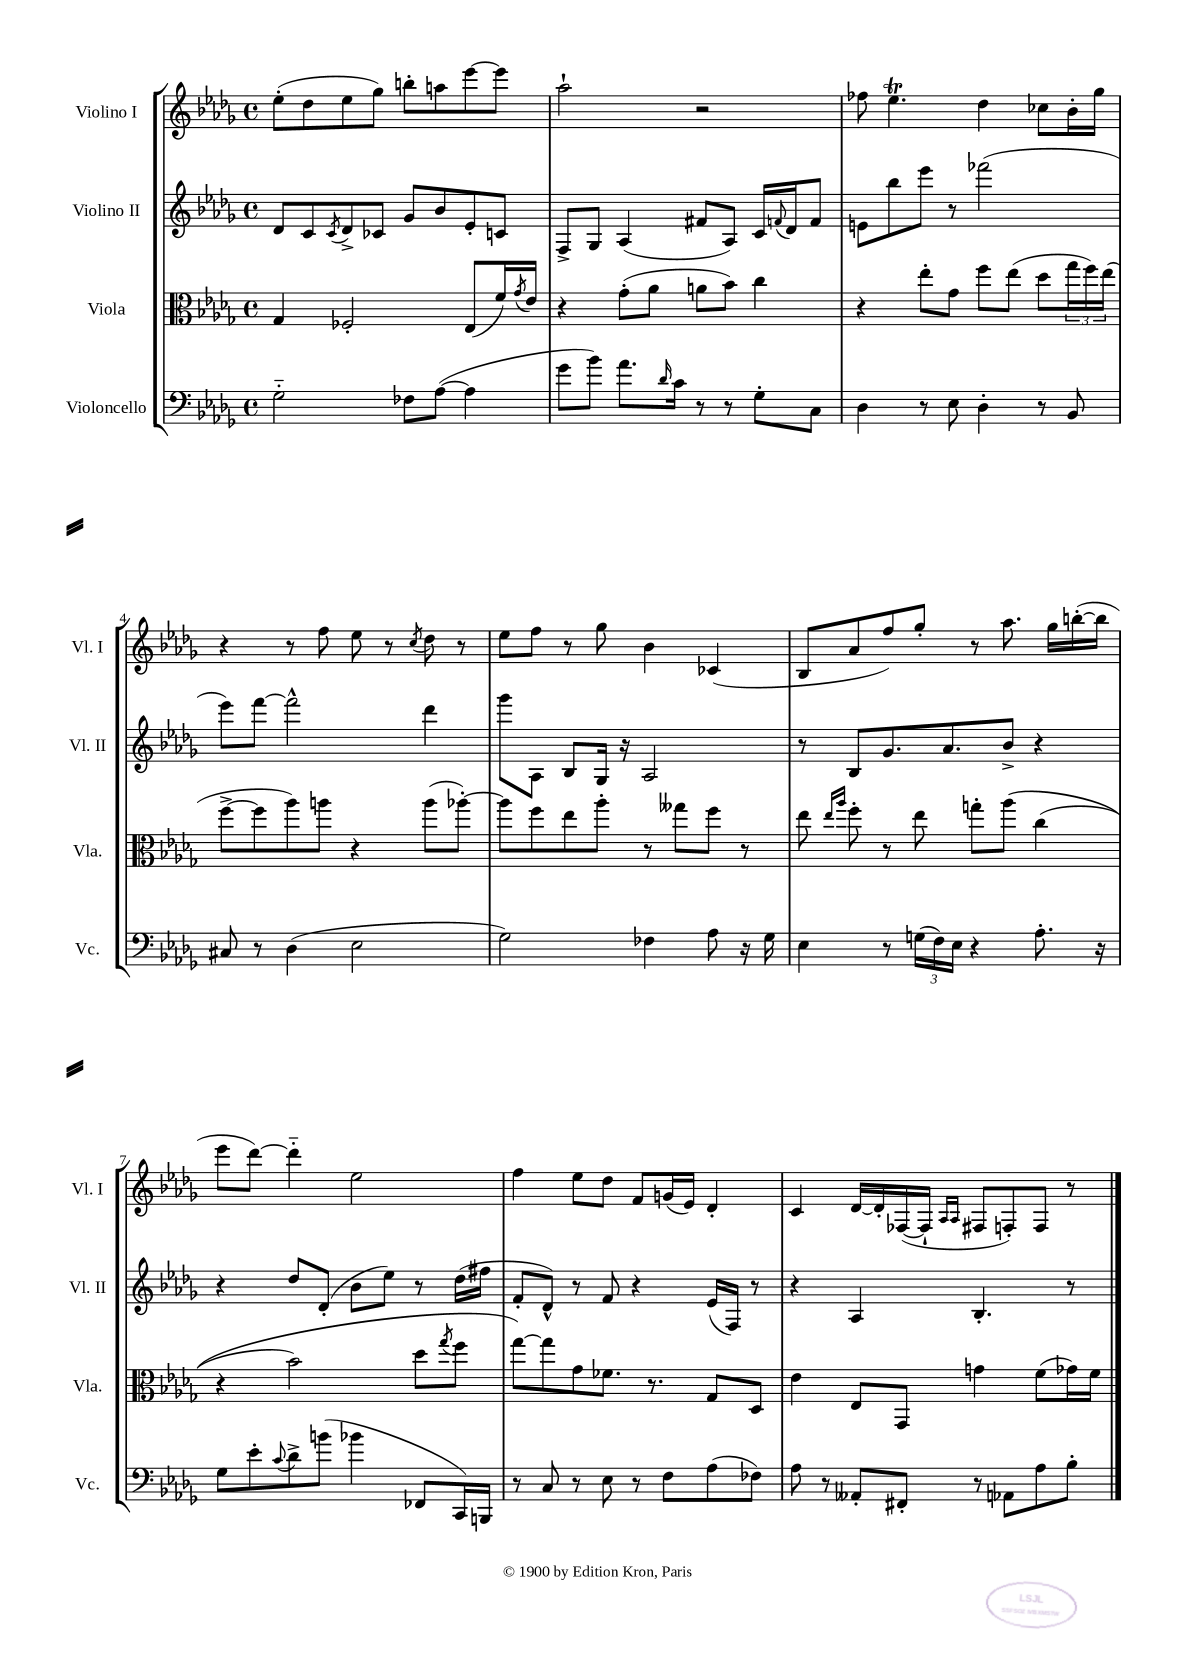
<<
\new StaffGroup <<
\new Staff = "s0" \with { instrumentName = "Violino I" shortInstrumentName = "Vl. I" } {
    \clef treble \key des \major \defaultTimeSignature \time 4/4
    ees''8-.( des''8 ees''8 ges''8) b''8-. a''8 ees'''8~ ees'''8 |
    aes''2-! r2 |
    fes''8 ees''4.\trill des''4 ces''8 bes'16-. ges''16 |
    r4 r8 f''8 ees''8 r8 \acciaccatura { c''8 } des''8 r8 |
    ees''8 f''8 r8 ges''8 bes'4 ces'4( |
    bes8 aes'8 f''8) ges''8-. r8 aes''8. ges''16 b''16~-.( b''16 |
    ees'''8 des'''8~) des'''4-_ ees''2 |
    f''4 ees''8 des''8 f'8 g'16( ees'16) des'4-. |
    c'4 des'16~ des'16-. fes16~( fes16-! \grace { aes16 aes16 } fis8 f8-.) f8 r8 \bar "|." |
}
\new Staff = "s1" \with { instrumentName = "Violino II" shortInstrumentName = "Vl. II" } {
    \clef treble \key des \major \defaultTimeSignature \time 4/4
    des'8 c'8 \acciaccatura { c'8 } des'8-> ces'8 ges'8 bes'8 ees'8-. c'8 |
    f8-> ges8 aes4( fis'8 aes8) c'16 \appoggiatura { f'8 } des'16 f'8 |
    e'8 bes''8 ees'''8 r8 fes'''2( |
    ees'''8) f'''8~ f'''2-^ des'''4 |
    ges'''8 aes8 bes8 ges16 r16 aes2 |
    r8 bes8 ges'8. aes'8. bes'8-> r4 |
    r4 des''8 des'8-.( bes'8 ees''8) r8 des''16( fis''16 |
    f'8-. des'8-^) r8 f'8 r4 ees'16( f16) r8 |
    r4 aes4 bes4.-. r8 \bar "|." |
}
\new Staff = "s2" \with { instrumentName = "Viola" shortInstrumentName = "Vla." } {
    \clef alto \key des \major \defaultTimeSignature \time 4/4
    ges4 fes2-. ees8( f'16) \acciaccatura { ges'8 } ees'16 |
    r4 ges'8-.( aes'8 a'8 bes'8) c''4 |
    r4 ees''8-. ges'8 f''8 ees''8( des''8 \tuplet 3/2 { ges''16 f''16) ees''16( } |
    f''8~-> f''8 aes''8) a''8 r4 a''8( aes''8~-.) |
    aes''8 f''8 ees''8 aes''8-. r8 geses''8 f''8 r8 |
    ees''8 \grace { ees''16 aes''16 } f''8-. r8 ees''8 g''8-. aes''8\( c''4( |
    r4 bes'2) des''8 \acciaccatura { ges''8 } f''8 |
    ges''8~\) ges''8 ges'8 fes'8. r8. ges8 des8 |
    ees'4 ees8 ges,8 g'4 f'8( ges'16) f'16 \bar "|." |
}
\new Staff = "s3" \with { instrumentName = "Violoncello" shortInstrumentName = "Vc." } {
    \clef bass \key des \major \defaultTimeSignature \time 4/4
    ges2-_ fes8 aes8~( aes4 |
    ges'8 bes'8) aes'8. \grace { des'16 } c'16 r8 r8 ges8-. c8 |
    des4 r8 ees8 des4-. r8 bes,8 |
    cis8 r8 des4( ees2 |
    ges2) fes4 aes8 r16 ges16 |
    ees4 r8 \tuplet 3/2 { g16( f16) ees16 } r4 aes8.-. r16 |
    ges8 ees'8-. \appoggiatura { c'8 } des'8-> b'8( bes'4 fes,8 c,16) b,,16 |
    r8 c8 r8 ees8 r8 f8 aes8( fes8) |
    aes8 r8 aeses,8-. fis,8-. r8 aes,8 aes8 bes8-. \bar "|." |
}
>>
>>
